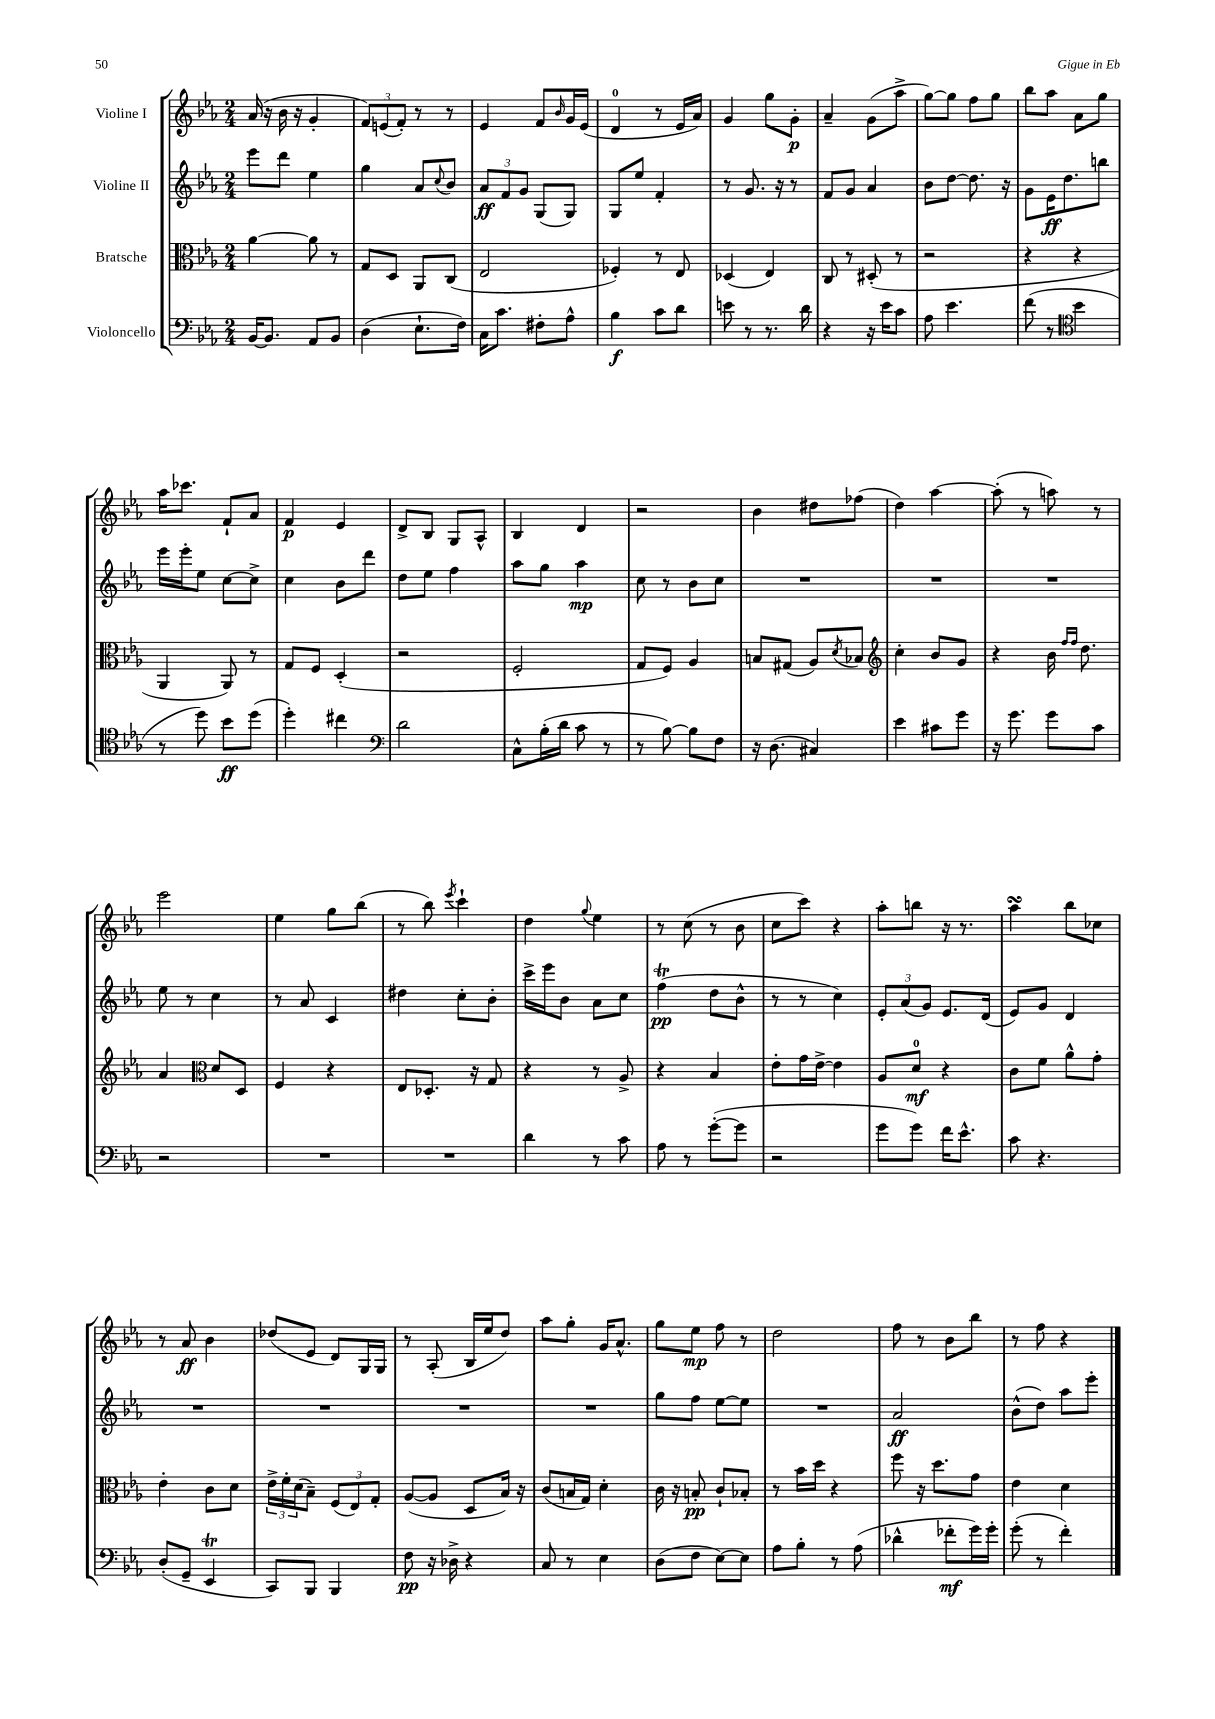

**kern	**kern	**kern	**kern
*staff4	*staff3	*staff2	*staff1
*clefF4	*clefC3	*clefG2	*clefG2
*k[b-e-a-]	*k[b-e-a-]	*k[b-e-a-]	*k[b-e-a-]
*M2/4	*M2/4	*M2/4	*M2/4
[16BB-/LK	[4a-\	8eee-\L	(16a-/
8.BB-/]J	.	.	16r
.	.	8ddd\J	16b-\
.	.	.	16r
8AA-/L	8a-\]	4ee-\	4g'/
8BB-/J	8r	.	.
=	=	=	=
(4D\	8G/L	4gg\	12f/L)
.	.	.	(12e/
.	8D/J	.	.
.	.	.	12f'/J)
8.E-`\L	8AA-/L	8a-/L	8r
.	.	8qqcc/	.
.	(8C/J	8b-/J	8r
16F\Jk)	.	.	.
=	=	=	=
16C\LK	2E-/	12a-/L	4e-/
8.c\J	.	.	.
.	.	12f/	.
.	.	12g/J	.
8F#'\L	.	(8G/L	8f/L
.	.	.	16qqb-/
8A-^^\J	.	8G/J)	16g/L
.	.	.	(16e-/JJ
=	=	=	=
4B-\	4F-'/)	8G/L	4d/
.	.	8ee-/J	.
8c\L	8r	4f'/	8r
8d\J	8E-/	.	16e-/LL
.	.	.	16a-/JJ)
=	=	=	=
8e\	(4D-/	8r	4g/
8r	.	8.g/	.
8.r	4E-/)	.	8gg\L
.	.	16r	.
.	.	8r	8g'\J
16d\	.	.	.
=	=	=	=
4r	8C/	8f/L	4a-~/
.	8r	8g/J	.
16r	(8D#'/	4a-/	(8g\L
16e-\LK	.	.	.
8c\J	8r	.	8aa-^\J
=	=	=	=
8A-\	2r	8b-\L	[8gg\L)
4.e-\	.	[8dd\J	8gg\]J
.	.	8.dd\]	8ff\L
.	.	.	8gg\J
.	.	16r	.
=	=	=	=
(8f\	4r	8g\L	8bb-\L
8r	.	16e-\K	8aa-\J
.	.	8.dd\	.
*clefC4	*	*	*
4b-\	4r	.	8a-\L
.	.	8bb\J	8gg\J
=	=	=	=
8r	4AA-/	16eee-\LL	16aa-\LK
.	.	16eee-'\J	8.ccc-\J
8dd\)	.	8ee-\J	.
8b-\L	8AA-/)	[8cc\L	8f`/L
(8dd\J	8r	8cc^\]J	8a-/J
=	=	=	=
4dd'\)	8G/L	4cc\	4f/
.	8F/J	.	.
4cc#\	(4D'/	8b-\L	4e-/
.	.	8ddd\J	.
=	=	=	=
*clefF4	*	*	*
2d\	2r	8dd\L	8d^/L
.	.	8ee-\J	8B-/J
.	.	4ff\	8G/L
.	.	.	8A-^^/J
=	=	=	=
8C^^\L	2F'/	8aa-\L	4B-/
(16B-'\L	.	8gg\J	.
16d\JJ	.	.	.
8c\	.	4aa-\	4d/
8r	.	.	.
=	=	=	=
8r	8G/L	8cc\	2r
[8B-\)	8F/J)	8r	.
8B-\]L	4A-/	8b-\L	.
8F\J	.	8cc\J	.
=	=	=	=
16r	8B/L	2r	4b-\
(8.D\	.	.	.
.	(8G#/J	.	.
4C#/)	8A-/L)	.	8dd#\L
.	8qd/	.	.
.	8B-/J	.	(8ff-\J
=	=	=	=
*	*clefG2	*	*
4e-\	4cc'\	2r	4dd\)
8c#\L	8b-/L	.	[4aa-\
8g\J	8g/J	.	.
=	=	=	=
16r	4r	2r	(8aa-'\]
8.g\	.	.	.
.	.	.	8r
8g\L	16b-\	.	8aa\)
.	16qqff/LL	.	.
.	16qqff/JJ	.	.
.	8.dd\	.	.
8c\J	.	.	8r
=	=	=	=
2r	4a-/	8ee-\	2eee-\
.	.	8r	.
*	*clefC3	*	*
.	8d/L	4cc\	.
.	8D/J	.	.
=	=	=	=
2r	4F/	8r	4ee-\
.	.	8a-/	.
.	4r	4c/	8gg\L
.	.	.	(8bb-\J
=	=	=	=
2r	8E-/L	4dd#\	8r
.	8.D-'/J	.	8bb-\)
.	.	.	8qeee-/
.	.	8cc'\L	4ccc`\
.	16r	.	.
.	8G/	8b-'\J	.
=	=	=	=
4d\	4r	16ccc^\LL	4dd\
.	.	16eee-\J	.
.	.	8b-\J	.
.	.	.	8qqgg/
8r	8r	8a-\L	4ee-\
8c\	8A-^/	8cc\J	.
=	=	=	=
8A-\	4r	(4ff\	8r
8r	.	.	(8cc\
([8g'\L	4B-/	8dd\L	8r
8g\]J	.	8b-^^\J	8b-\
=	=	=	=
2r	8e-'\L	8r	8cc\L
.	16g\L	8r	8ccc\J)
.	[16e-^\JJ	.	.
.	4e-\]	4cc\)	4r
=	=	=	=
8g\L	8A-/L	12e-'/L	8aa-'\L
.	.	(12a-/	.
8g\J)	8d/J	.	8bb\J
.	.	12g/J)	.
16f\LK	4r	8.e-/L	16r
8.e-^^\J	.	.	8.r
.	.	(16d/Jk	.
=	=	=	=
8c\	8c\L	8e-/L)	4aa-\
4.r	8f\J	8g/J	.
.	8a-^^\L	4d/	8bb-\L
.	8g'\J	.	8cc-\J
=	=	=	=
(8D'/L	4e-'\	2r	8r
8GG~/J	.	.	8a-/
4EE-/	8c\L	.	4b-\
.	8d\J	.	.
=	=	=	=
8CC/L)	24e-^\LL	2r	(8dd-/L
.	24f'\	.	.
.	(24d\J	.	.
8BBB-/J	8B-~\J)	.	8e-/J
4BBB-/	(12F/L	.	8d/L)
.	12E-/)	.	.
.	.	.	16G/L
.	12G'/J	.	.
.	.	.	16G/JJ
=	=	=	=
8F\	([8A-/L	2r	8r
16r	8A-/]J	.	(8A-'/
16D-^\	.	.	.
4r	8D/L	.	16B-/LL
.	.	.	16ee-/J
.	16B-/Jk)	.	8dd/J)
.	16r	.	.
=	=	=	=
8C/	(8c/L	2r	8aa-\L
8r	16B/L	.	8gg'\J
.	16G/JJ)	.	.
4E-\	4d'\	.	16g/LK
.	.	.	8.a-^^/J
=	=	=	=
(8D\L	16c\	8gg\L	8gg\L
.	16r	.	.
8F\J	8B'/	8ff\J	8ee-\J
[8E-\L)	8c`/L	[8ee-\L	8ff\
8E-\]J	8B-'/J	8ee-\]J	8r
=	=	=	=
8A-\L	8r	2r	2dd\
8B-'\J	16b-\LL	.	.
.	16dd\JJ	.	.
8r	4r	.	.
(8A-\	.	.	.
=	=	=	=
4d-^^\	8ff\	2a-/	8ff\
.	16r	.	8r
.	8.dd\L	.	.
8f-'\L	.	.	8b-\L
16g\L)	8g\J	.	8bb-\J
16g'\JJ	.	.	.
=	=	=	=
(8g'\	4e-\	(8b-^^\L	8r
8r	.	8dd\J)	8ff\
4f'\)	4d\	8aa-\L	4r
.	.	8eee-'\J	.
==	==	==	==
*-	*-	*-	*-
